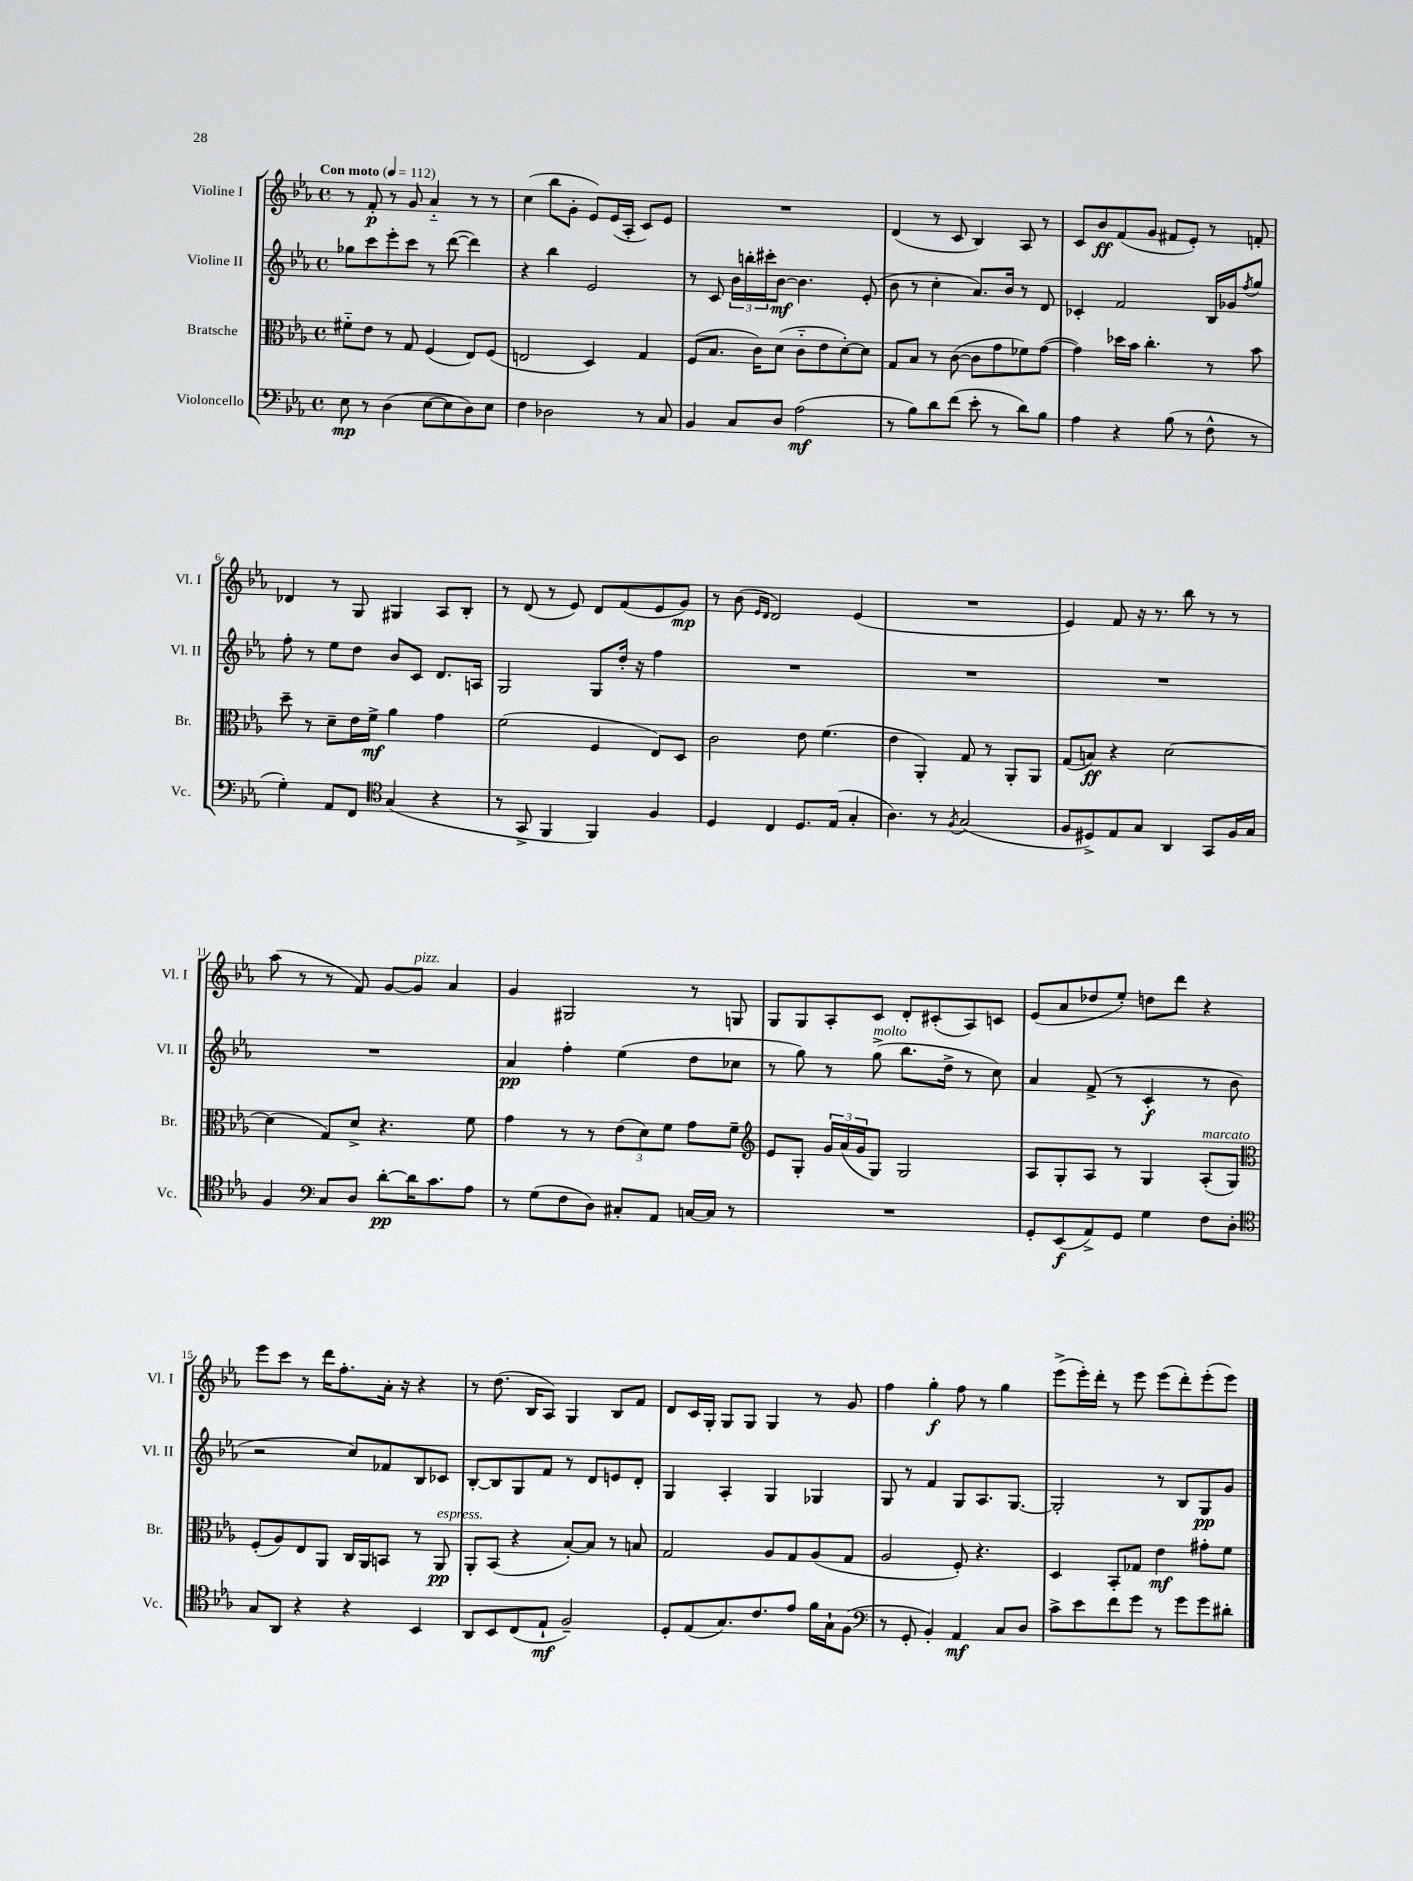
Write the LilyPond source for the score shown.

<<
\new StaffGroup <<
\new Staff = "s0" \with { instrumentName = "Violine I" shortInstrumentName = "Vl. I" } {
    \clef treble \key ees \major \defaultTimeSignature \time 4/4 \tempo "Con moto" 4 = 112
    r8 f'8-.\p r8 g'8 aes'4-_ r8 r8 |
    c''4( bes''8 g'8-. ees'8) ees'16( aes16-. c'8) ees'8 |
    R1 |
    d'4( r8 c'8 bes4) aes8 r8 |
    c'8 bes'8\ff f'8( g'8 fis'8 ees'8-.) r8 f'8-. |
    des'4 r8 g8 gis4 aes8 bes8-. |
    r8 d'8( r8 ees'8) d'8 f'8( ees'8 g'8\mp) |
    r8 bes'8( \grace { ees'16 d'16 } d'2) ees'4( |
    R1 |
    ees'4) f'8 r16 r8. bes''8 r8 r8 |
    aes''8( r8 r8 f'8) g'8~ g'8^\markup { \italic "pizz." } aes'4 |
    g'4 gis2 r8 g8 |
    g8 g8 aes8-. c'8 d'8-. cis'8-.( aes8) c'8 |
    ees'8( aes'8 des''8 ees''8-.) d''8 d'''8 r4 |
    ees'''8 c'''8 r8 d'''16 f''8.-. aes'16-. r16 r4 |
    r8 d''8.( bes16 aes8) g4 bes8 f'8 |
    d'8 c'16 g16-. g8 g8 g4 r8 g'8 |
    f''4 g''4-.\f f''8 r8 g''4 |
    ees'''8->( ees'''16-.) d'''16-. r8 ees'''8 ees'''8( d'''8-.) ees'''8-.( ees'''8) \bar "|." |
}
\new Staff = "s1" \with { instrumentName = "Violine II" shortInstrumentName = "Vl. II" } {
    \clef treble \key ees \major \defaultTimeSignature \time 4/4
    ges''8 c'''8 ees'''8-. c'''8 r8 d'''8~( d'''4) |
    r4 bes''4 ees'2 |
    r8 c'8 \tuplet 3/2 { bes'16 b''16-. cis'''16-. } bes'8~\mf bes'4. ees'8-.( |
    bes'8 r8 c''4-. aes'8.) bes'16 r8 d'8 |
    ces'4-. f'2 bes16 ges'16 \acciaccatura { f''8 } g''8 |
    f''8-. r8 ees''8 d''8 bes'8 c'8 d'8. a16 |
    g2 g8 d''16-. r16 f''4 |
    R1 |
    R1 |
    R1 |
    R1 |
    aes'4\pp f''4-. ees''4( d''8 ces''8 |
    r8 g''8) r8 g''8->^\markup { \italic "molto" }( bes''8. d''16-> r8 c''8) |
    aes'4 f'8->( r8 c'4-.\f r8 bes'8 |
    r2 c''8) fes'8 bes8 ces'8 |
    bes8~-. bes8 g8 f'8 r8 d'8 e'8 d'8-. |
    g4 aes4-. g4 ges4 |
    g8 r8 f'4 g8 aes8. g8.~ |
    g2-. r8 bes8 g8\pp g'8 \bar "|." |
}
\new Staff = "s2" \with { instrumentName = "Bratsche" shortInstrumentName = "Br." } {
    \clef alto \key ees \major \defaultTimeSignature \time 4/4
    fis'8-_ ees'8 r8 g8 f4( ees8) f8( |
    e2 d4) g4 |
    f8( bes8. c'16) d'8( c'8-_ ees'8 d'8~-.) d'8 |
    g8 bes8 r8 c'8~( c'8 g'8 fes'8) g'8~( |
    g'4) des''16 bes'16 c''4.-. r8 bes'8 |
    d''8-- r8 d'8-- ees'16 f'16->\mf aes'4 g'4 |
    f'2( f4 ees8) d8 |
    c'2 ees'8 f'4.( |
    ees'4 aes,4-.) g8 r8 aes,8-. aes,8 |
    g8( b8\ff) r4 d'2~ |
    d'4( g8) d'8-> r4. f'8 |
    g'4 r8 r8 \tuplet 3/2 { ees'8( d'8) f'8 } g'8 f'8-- |
    \clef treble ees'8 g8-. \tuplet 3/2 { g'16 aes'16( g'16 } g8) g2 |
    aes8 g8-. aes8 r8 g4 aes8-.^\markup { \italic "marcato" }( g8) |
    \clef alto f8-.( aes8) ees8 aes,8 c16 aes,16 b,8 r8 aes,8\pp^\markup { \italic "espress." } |
    aes,8-. bes,8( r4 bes8~-.) bes8 r8 b8 |
    g2 aes8 g8 aes8( g8 |
    aes2 f8-.) r4. |
    d4 bes,8-. ges8 ees'4\mf gis'8-. f'8 \bar "|." |
}
\new Staff = "s3" \with { instrumentName = "Violoncello" shortInstrumentName = "Vc." } {
    \clef bass \key ees \major \defaultTimeSignature \time 4/4
    ees8\mp r8 d4( ees8~ ees8 d8) ees8 |
    f4 des2 r8 c8 |
    bes,4 c8 d8 aes2\mf( |
    r8 bes8) d'8 f'8( ees'8-. r8 d'8) bes8 |
    aes4 r4 bes8( r8 f8-^ r8 |
    g4-.) aes,8 f,8 \clef tenor g4( r4 |
    r8 g,8-> f,4 f,4) f4 |
    d4 c4 d8. ees16( g4-. |
    aes4.) r8 \acciaccatura { f8 } g2( |
    f8 dis8->) ees8 g8 aes,4 g,8 f16 g16 |
    f4 \clef bass c8 d8 d'8~-.\pp d'16 c'8. aes8 |
    r8 g8( f8 d8) cis8-. aes,8 c16~ c16 r8 |
    R1 |
    g,8-. ees,8\f( aes,8->) g,8 g4 f8 d8-. |
    \clef tenor g8 aes,8 r4 r4 bes,4 |
    aes,8 bes,8 c8( ees8-!\mf f2--) |
    d8-. ees8( g8.) c'8. ees'8 f'16 g16-! f8( |
    \clef bass r8 g,8-. bes,4-.) aes,4\mf c8 d8 |
    c'8-> ees'8 f'8 g'8 r8 g'8 g'8 dis'8-. \bar "|." |
}
>>
>>
